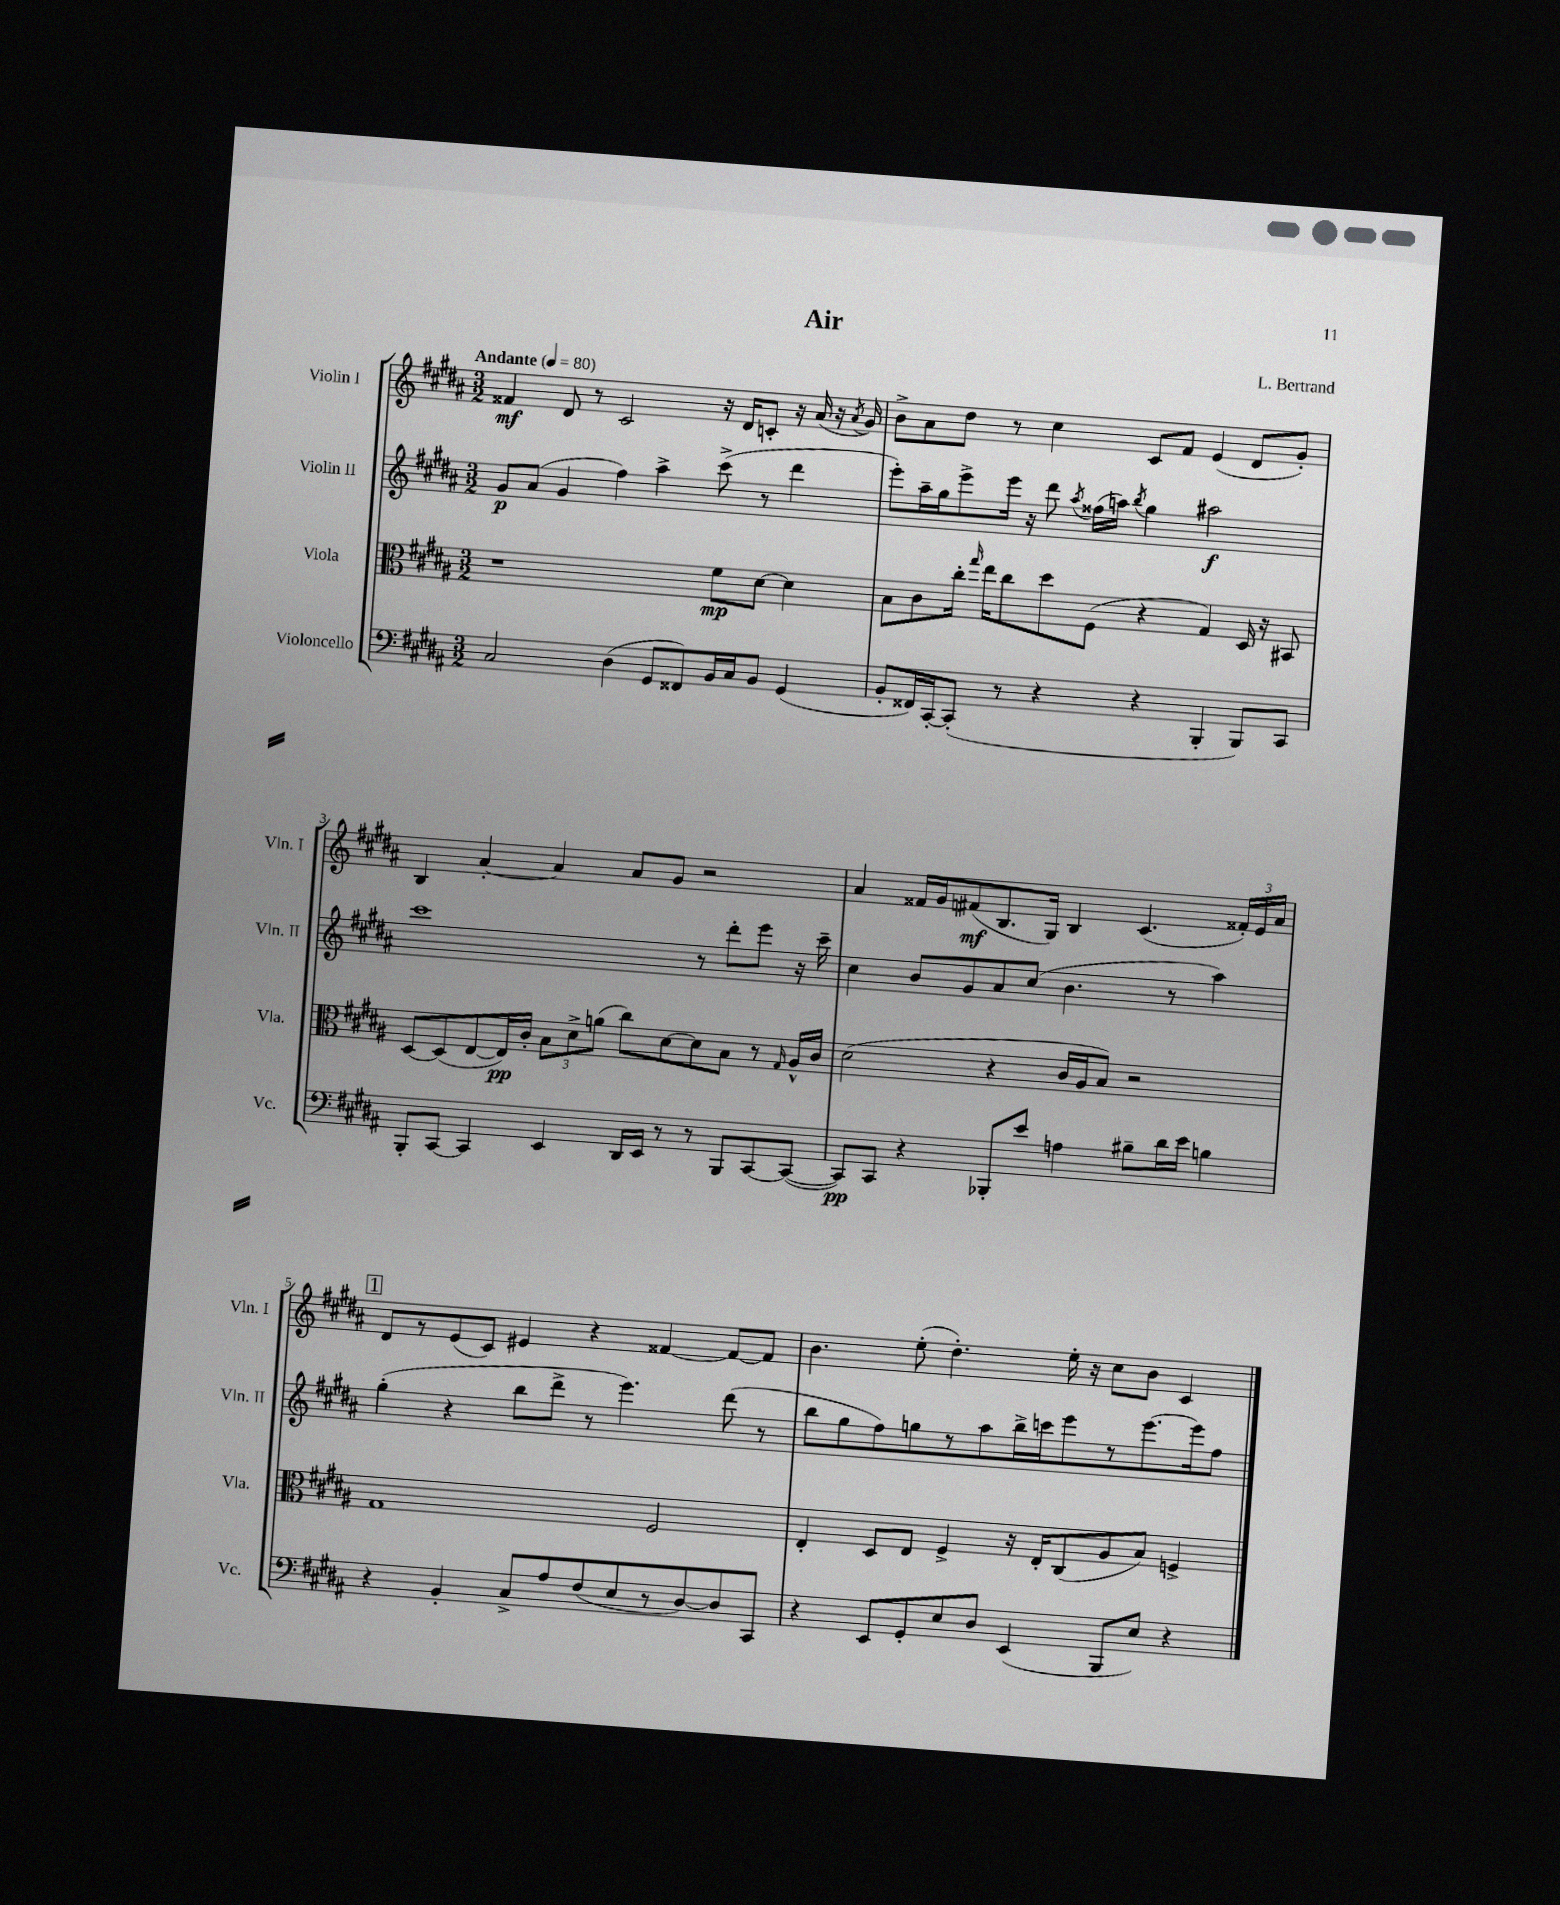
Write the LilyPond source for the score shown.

\header { title = "Air" composer = "L. Bertrand" }
<<
\new StaffGroup <<
\new Staff = "s0" \with { instrumentName = "Violin I" shortInstrumentName = "Vln. I" } {
    \clef treble \key b \major \numericTimeSignature \time 3/2 \tempo "Andante" 4 = 80
    \autoBeamOff fisis'4\mf dis'8 r8 cis'2 r16 dis'16[ c'8]-. r16 ais'16( r16 \acciaccatura { ais'8 } gis'16) |
    b'8[-> ais'8 dis''8] r8 cis''4 cis'8[ fis'8] e'4( dis'8[ gis'8]-.) |
    b4 ais'4~-. ais'4 ais'8[ gis'8] r2 |
    ais'4 fisis'16[ gis'16 fis'8\mf( b8. gis16]) b4 cis'4.( \tuplet 3/2 { fisis'16[-.) e'16 ais'16] } |
    \mark \markup { \box "1" } dis'8[ r8 e'8( cis'8]) eis'4 r4 fisis'4~ fisis'8[~ fisis'8] |
    b'4. e''8-.( dis''4.-.) e''16-. r16 cis''8[ b'8] cis'4 \bar "|." |
}
\new Staff = "s1" \with { instrumentName = "Violin II" shortInstrumentName = "Vln. II" } {
    \clef treble \key b \major \numericTimeSignature \time 3/2
    \autoBeamOff gis'8[\p ais'8]( gis'4 fis''4) ais''4-> cis'''8->( r8 dis'''4 |
    e'''8[-.) ais''16-- gis''16 e'''8-> e'''16] r16 dis'''8 \acciaccatura { ais''8 } fisis''16[( a''16]) \acciaccatura { b''8 } gis''4 ais''2\f |
    cis'''1 r8 dis'''8[-. e'''8] r16 cis'''16-- |
    cis''4 b'8[ gis'8 ais'8 cis''8]( b'4. r8 ais''4) |
    \mark \markup { \box "1" } gis''4-.( r4 b''8[ dis'''8]-> r8 e'''4.) dis'''8( r8 |
    b''8[ gis''8 fis''8) g''8 r8 ais''8 b''16-> c'''16 e'''8 r8 e'''8.~ e'''16 fis''8] \bar "|." |
}
\new Staff = "s2" \with { instrumentName = "Viola" shortInstrumentName = "Vla." } {
    \clef alto \key b \major \numericTimeSignature \time 3/2
    \autoBeamOff r1 fis'8[\mp dis'8]~ dis'4 |
    b8[ cis'8 cis''16]-. \grace { gis''16 } e''16[ cis''8 dis''8 fis8]( r4 gis4) dis16 r16 bis,8 |
    dis8[~ dis8( e8~ e16\pp) cis'16]-. \tuplet 3/2 { b8[ dis'8-> a'8]( } cis''8[) dis'8~ dis'8 b8] r8 \grace { gis16 } ais16[-^ cis'16] |
    dis'2( r4 cis'16[ ais16 b8]) r2 |
    \mark \markup { \box "1" } gis1 fis2 |
    e4-. dis8[ e8] fis4-> r16 e16[-. cis8( ais8 b8]) f4-> \bar "|." |
}
\new Staff = "s3" \with { instrumentName = "Violoncello" shortInstrumentName = "Vc." } {
    \clef bass \key b \major \numericTimeSignature \time 3/2
    \autoBeamOff cis2 dis4( gis,8[ fisis,8) b,16 cis16 b,8] gis,4( |
    b,8[-. fisis,16) cis,16~-. cis,8]-.( r8 r4 r4 b,,4-. b,,8[) cis,8] |
    b,,8[-. cis,8]~ cis,4 e,4 dis,16[ e,16] r8 r8 b,,8[ cis,8~ cis,8]~( |
    cis,8[\pp) cis,8] r4 bes,,8[-. e'8] a4 bis8[-- dis'16 e'16] b4 |
    \mark \markup { \box "1" } r4 b,4-. cis8[-> ais8 fis8( e8 r8 dis8~) dis8 cis,8] |
    r4 e,8[ gis,8-. e8 dis8] e,4( b,,8[ e8]) r4 \bar "|." |
}
>>
>>
